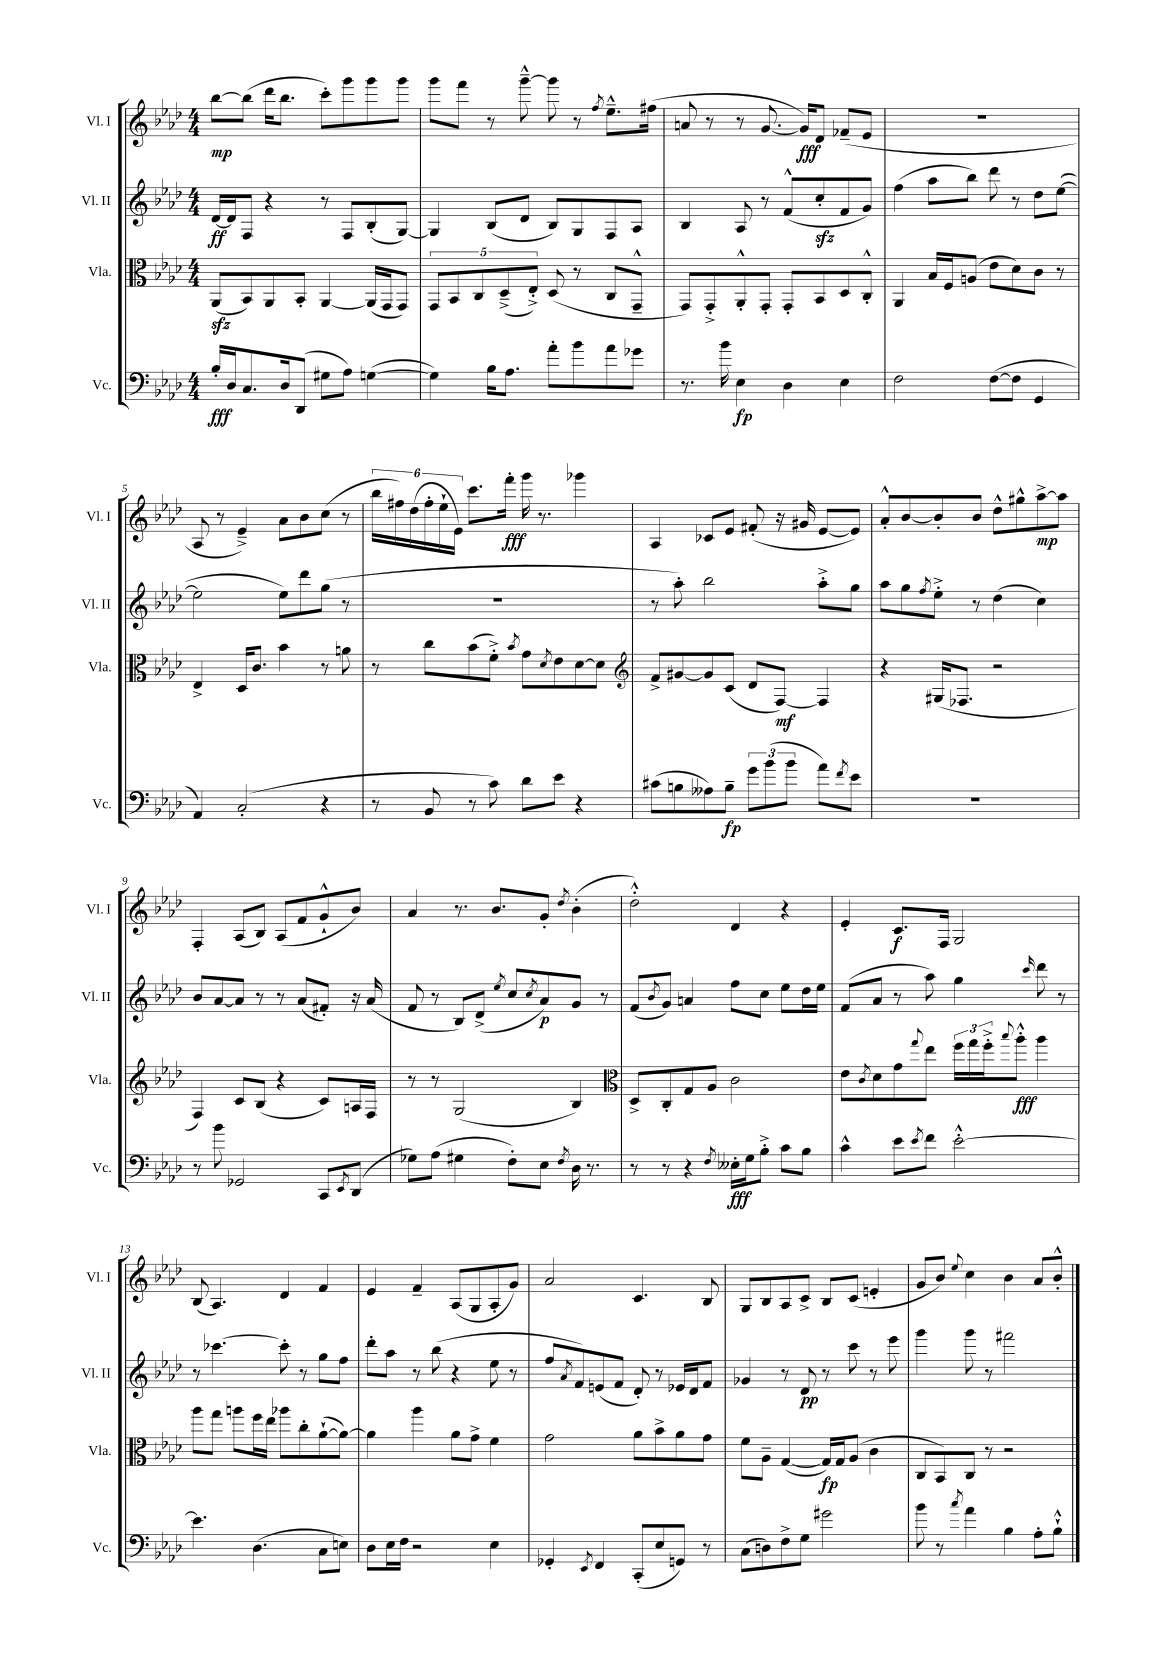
<<
\new StaffGroup <<
\new Staff = "s0" \with { instrumentName = "Vl. I" shortInstrumentName = "Vl. I" } {
    \clef treble \key aes \major \numericTimeSignature \time 4/4
    bes''8~\mp bes''8( des'''16 bes''8. c'''8-.) g'''8 g'''8 g'''8 |
    g'''8 f'''8 r8 g'''8~---^ g'''8 r8 \acciaccatura { f''8 } ees''8.---^ fis''16( |
    a'8 r8 r8 g'8.~ g'16\fff) des'8 fes'8--( ees'8 |
    R1 |
    aes8 r8 ees'4--->) aes'8 bes'8 c''8( r8 |
    \tuplet 6/4 { bes''16 fis''16) des''16( fis''16-. ees''16-! ees'16) } c'''8. f'''16-.\fff g'''16 r8. ges'''4 |
    aes4 ces'8 ees'8 fis'8-.( r16 gis'16 ees'8~ ees'8) |
    aes'8-.-^ bes'8~ bes'8-. bes'8 des''8-^ gis''8-^ aes''8~->\mp aes''8 |
    f4-. aes8( bes8) aes8( f'8 g'8-!-^ bes'8) |
    aes'4 r8. bes'8. g'8-. \acciaccatura { des''8 } bes'4-.( |
    des''2-.-^) des'4 r4 |
    ees'4-. c'8.\f f16 g2 |
    bes8( aes4.) des'4 f'4 |
    ees'4 f'4-- aes8( g8 aes8-. g'8) |
    aes'2 c'4. bes8 |
    g8 bes8 aes8 c'8-> bes8 c'8( e'4-. |
    g'8 bes'8) \appoggiatura { ees''8 } c''4 bes'4 aes'8 bes'8-.-^ \bar "|." |
}
\new Staff = "s1" \with { instrumentName = "Vl. II" shortInstrumentName = "Vl. II" } {
    \clef treble \key aes \major \numericTimeSignature \time 4/4
    des'16~\ff des'16 f8 r4 r8 f8 bes8-.( g8~) |
    g4 bes8( des'8 bes8) g8 f8 aes8 |
    bes4 aes8 r8 f'8-^( c''8-.\sfz f'8 g'8) |
    f''4( aes''8 bes''8) des'''8 r8 des''8 ees''8~( |
    ees''2 ees''8) des'''8 g''8( r8 |
    R1 |
    r8 aes''8-.) bes''2 aes''8-.-> g''8 |
    aes''8 g''8 \acciaccatura { f''8 } ees''8-.-> r8 des''4( c''4) |
    bes'8 aes'8~ aes'8 r8 r8 aes'8( fis'8-.) r16 aes'16( |
    f'8 r8 bes8) des'8->( \acciaccatura { ees''8 } c''8 \acciaccatura { c''8 } aes'8\p) g'8 r8 |
    f'8( \acciaccatura { bes'8 } g'8) a'4 f''8 c''8 ees''8 des''16 ees''16 |
    f'8( aes'8 r8 aes''8) g''4 \grace { c'''16 } des'''8 r8 |
    r8 ces'''4.~ ces'''8-. r8 g''8 f''8 |
    des'''8-. aes''8 r8 bes''8( r4 ees''8 r8 |
    f''8 \acciaccatura { aes'8 } f'8) e'8( f'8 des'8-.) r8 ees'16 des'16 f'8 |
    ges'4 r8 des'8\pp r8 c'''8 r8 ees'''8 |
    g'''4 g'''8 r8 fis'''2 \bar "|." |
}
\new Staff = "s2" \with { instrumentName = "Vla." shortInstrumentName = "Vla." } {
    \clef alto \key aes \major \numericTimeSignature \time 4/4
    aes,8\sfz( bes,8) aes,8 bes,8-. aes,4~ aes,16( g,16 g,8) |
    \tuplet 5/4 { g,8 bes,8 c8 des8--->( ees8-.->) } des8( r8 c8 g,8---^ |
    g,8) g,8-.-> aes,8-.-^ g,8-. g,8-. bes,8 des8 c8-.-^ |
    aes,4 bes16 f16 a8( ees'8 des'8) c'8 r8 |
    ees4-> des16 c'8. bes'4 r8 a'8 |
    r8 c''8 bes'8( f'8-.->) \acciaccatura { bes'8 } g'8 \acciaccatura { des'8 } ees'8 des'8~ des'8 |
    \clef treble f'8-> gis'8~ gis'8 c'8( des'8 f8~\mf) f4 |
    r4 gis16( fes8. r2 |
    f4) c'8 bes8( r4 c'8) a16 f16 |
    r8 r8 g2( bes4) |
    \clef alto des8-> c8-. g8 aes8 c'2 |
    ees'8 \acciaccatura { c'8 } des'8 g'8 \appoggiatura { g''8 } ees''8 \tuplet 3/2 { f''16 g''16 f''16-.-> } \appoggiatura { bes''8 } aes''8-.-^\fff aes''4 |
    aes''8 g''8 a''8 f''16 ees''16 aes''8 c''8-. aes'8~-!( aes'8~) |
    aes'4 aes''4 aes'8 g'8-> f'4 |
    g'2 aes'8 bes'8-> aes'8 g'8 |
    f'8 aes8-- g4~( g16\fp) g16 aes8( c'4 |
    c8 bes,8) c8 r8 r2 \bar "|." |
}
\new Staff = "s3" \with { instrumentName = "Vc." shortInstrumentName = "Vc." } {
    \clef bass \key aes \major \numericTimeSignature \time 4/4
    bes16-.\fff des16 c8. des16 des,8( gis8 aes8) g4~( |
    g4) bes16 aes8. aes'8-. bes'8 aes'8 ges'8 |
    r8. bes'16 ees4\fp des4 ees4 |
    f2 f8~( f8 g,4 |
    aes,4) c2-.( r4 |
    r8 bes,8 r8 c'8) des'8 ees'8 r4 |
    cis'8( b8 aeses8) b8--\fp \tuplet 3/2 { g'8 bes'8( bes'8 } aes'8) \acciaccatura { f'8 } ees'8 |
    R1 |
    r8 bes'8 ges,2 c,8 \acciaccatura { ees,8 } des,8( |
    ges8) aes8( gis4 f8-.) ees8 \acciaccatura { f8 } des16 r8. |
    r8 r8 r4 \acciaccatura { f8 } eeses16-.\fff g16 bes8-.-> c'8 bes8 |
    c'4-^ ees'8 \acciaccatura { ees'8 } f'8 ees'2~-.-^ |
    ees'4. des4.( c8 e8) |
    des8 ees16 f16 r2 ees4 |
    ges,4-. \acciaccatura { ees,8 } f,4 c,8-.( ees8 g,8) r8 |
    c8( d8) f8-> g8 gis'2 |
    bes'8 r8 \acciaccatura { c''8 } aes'4 bes4 aes8-. bes8-!-^ \bar "|." |
}
>>
>>
